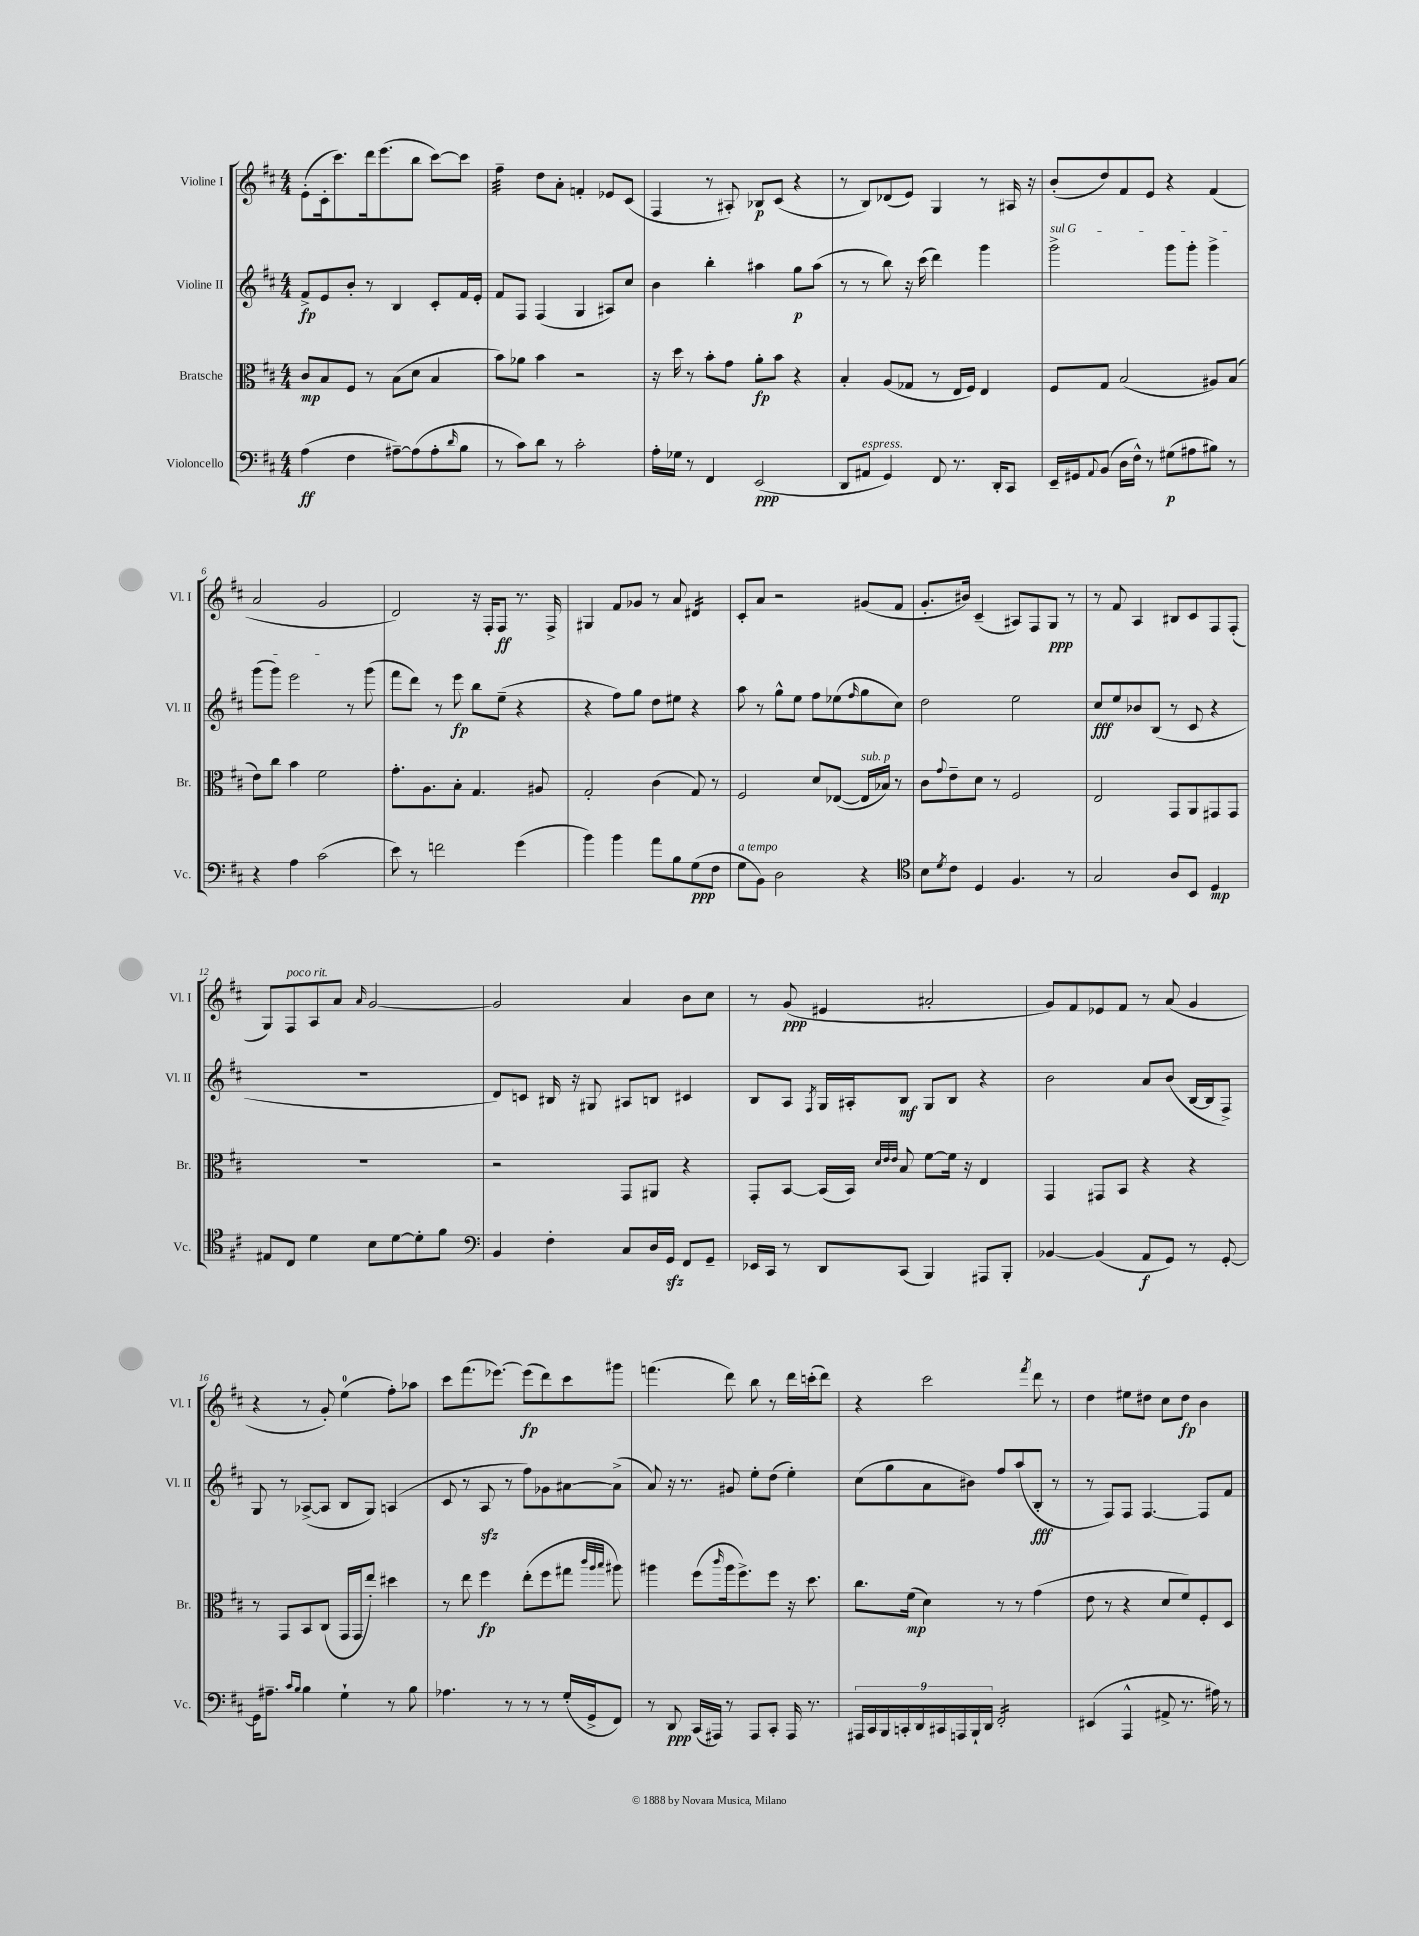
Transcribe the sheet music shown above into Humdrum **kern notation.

**kern	**kern	**kern	**kern
*staff4	*staff3	*staff2	*staff1
*clefF4	*clefC3	*clefG2	*clefG2
*k[f#c#]	*k[f#c#]	*k[f#c#]	*k[f#c#]
*M4/4	*M4/4	*M4/4	*M4/4
(4A\	8c#/L	8f#^/L	(8e'\L
.	8B/	8e/	16c#'\k
.	.	.	8.ccc#\)
4F#\	8F#/J	8b'/J	.
.	8r	8r	16ddd\k
.	.	.	(8.eee\
[8A#~\L)	(8B\L	4B/	.
(8A#\]	8d\J	.	8bb\J
8A#'\	4B/	8c#'/L	[8ccc#\L)
16qqd/	.	.	.
8B\J	.	16f#/L	8ccc#\]J
.	.	16e'/JJ	.
=	=	=	=
8r	8b\L)	8f#/L	4ff#~\
8c#\L)	8a-\J	8F#/J	.
8d\J	4b\	(4F#/	8dd\L
8r	.	.	8a'\J
2c#'\	2r	4G/	4f'/
.	.	8A#/L)	8e-/L
.	.	8cc#/J	(8c#/J
=	=	=	=
16A'\LL	16r	4b\	4F#/
16G-\JJ	16dd\	.	.
8r	8r	.	.
4FF#/	8b'\L	4bb'\	8r
.	8g\J	.	8A#'/)
(2EE/	8a'\L	4aa#\	8B-/L
.	8b\J	.	(8c#/J
.	4r	8gg\L	4r
.	.	(8aa#\J	.
=	=	=	=
8DD/L	4B'/	8r	8r
8AA#/J	.	8r	8B/L)
4GG/)	(8A/L	8bb\)	(8d-/
.	8G-/J	16r	8e/J)
.	.	(16ccc#\	.
8FF#/	8r	4ddd\)	4G/
8.r	16E/LL	.	.
.	16F#/JJ)	.	.
.	4E/	4ggg\	8r
16DD'/LK	.	.	.
8CC#/J	.	.	16A#/
.	.	.	16r
=	=	=	=
16EE~/LL	8F#/L	2ggg^\	(8b'/L
16GG#/J	.	.	.
8qqAA/	.	.	.
(8BB/J	8G/J	.	8dd/)
16D\LL	(2B/	.	8f#/
16F#^^\JJ)	.	.	.
8r	.	.	8e/J
(8G#\L	.	8ggg\L	4r
8A#\	.	8ggg'\J	.
8B#\J)	8A#/L)	4ggg^\	(4f#/
8r	(8B/J	.	.
=	=	=	=
4r	8e\L)	(8ggg\L	2a/
.	8cc#\J	8ggg\J)	.
4A\	4b\	2eee\	.
(2c#\	2f#\	.	2g/
.	.	8r	.
.	.	(8ggg\	.
=	=	=	=
8e\)	8.g'\L	8fff#\L	2d/)
8r	.	8ddd\J)	.
.	8.A\	.	.
2f\	.	8r	.
.	8B'\J	8eee\	.
.	4.G/	8bb\L	16r
.	.	.	16F#'/LK
.	.	(8ee~\J	8F#/J
(4g\	.	4r	8.r
.	8A#/	.	.
.	.	.	16F#^/
=	=	=	=
4b\)	2G'/	4r	4G#/
4b\	.	8ff#\L)	8f#/L
.	.	8gg\J	8g-/J
8a\L	(4c#\	8dd\L	8r
8B\	.	8ee#\J	8a/
(8G\	8G/)	4r	4d#/
8F#\J	8r	.	.
=	=	=	=
8G\L	2F#/	8aa\	8c#'/L
8BB\J)	.	8r	8a/J
2D\	.	8gg^^\L	2r
.	.	8ee\J	.
.	8d/L	8ff#\L	.
.	([8E-/J	(8ee-\	.
.	.	16qqff#/	.
4r	16E-/]LL	8gg\	(8g#/L
.	16B-/JJ)	.	.
.	8r	8cc#\J)	8f#/J
=	=	=	=
*clefC4	*	*	*
8B\L	8c#\L	2dd\	8.g'/L
8qd/	8qqg/	.	.
8c#\J	8e~\	.	.
.	.	.	16b#/Jk)
4D/	8d\J	.	(4c#~/
.	8r	.	.
4.F#/	2F#/	2ee\	8A#/L)
.	.	.	8F#/
.	.	.	8G/J
8r	.	.	8r
=	=	=	=
2G/	2E/	8cc#/L	8r
.	.	8ee/	8f#/
.	.	8b-/	4A/
.	.	(8B/J	.
8A/L	8GG/L	8r	8B#/L
8BB/J	8AA/	8c#/	8c#/
4D/	8GG#/	4r	8F#/
.	8GG#/J	.	(8F#'/J
=	=	=	=
8E#/L	1r	1r	8G/L)
8C#/J	.	.	8F#/
4d\	.	.	8A/
.	.	.	8a/J
.	.	.	16qqa/
8B\L	.	.	[2g/
[8d\	.	.	.
8d'\]	.	.	.
8f#\J	.	.	.
=	=	=	=
*clefF4	*	*	*
4BB/	2r	8d/L)	2g/]
.	.	8c/J	.
4F#'\	.	16B#/	.
.	.	16r	.
.	.	8G#/	.
8C#/L	8GG/L	8A#/L	4a/
16D/L	8AA#/J	8B/J	.
16GG/JJ	.	.	.
8FF#/L	4r	4c#/	8b\L
8GG~/J	.	.	8cc#\J
=	=	=	=
16EE-/LL	8GG'/L	8B/L	8r
16CC#/JJ	.	.	.
8r	[8BB/J	8A/J	(8g/
.	.	8qF#/	.
8DD/L	(16BB/]LL	16G/LL	4e#/
.	16BB/JJ)	16A#'/J	.
.	32qqd/LLL	.	.
.	32qqe/	.	.
.	32qqe/JJJ	.	.
(8CC#/J	8B/	8B/J	.
4BBB/)	[8f#\L	8G/L	2a#'/
.	16f#\]Jk	8B/J	.
.	16r	.	.
8AAA#/L	4E/	4r	.
8BBB'/J	.	.	.
=	=	=	=
[4BB-/	4GG/	2b\	8g/L)
.	.	.	8f#/
(4BB-/]	8GG#/L	.	8e-/
.	8BB/J	.	8f#/J
8AA/L	4r	8a/L	8r
8GG/J)	.	(8b/J	(8a/
8r	4r	[16B/LL	4g/
.	.	16B/]J	.
[8GG'/	.	8F#^/J)	.
=	=	=	=
16GG\]LK	8r	8G/	4r
8.A#~\J	.	.	.
.	8GG/L	8r	.
16qqc#/LL	.	.	.
16qqB/JJ	.	.	.
4B\	8BB/	([8A-^/L	8r
.	(8C#/J	8A-/]J	8g'/)
4G`\	16GG/LL	8B/L	(4ee\
.	16GG/J	.	.
.	8ee'/J)	8G/J)	.
8r	4dd#\	(4A/	8ff#'\L)
8B\	.	.	8aa-\J
=	=	=	=
4.A-\	8r	8c#/	8ccc#\L
.	8ee\	8r	(8.fff#\
.	4ff#\	8A/	.
.	.	.	[8.eee-\J)
8r	.	8r	.
8r	(8ee'\L	8ff#\L)	(8eee-\]L
8r	8ff#\	8g-\	8ddd\)
(16G'/LL	8gg#\J	[8a#\	8ccc#\
16GG^/J	.	.	.
.	32qqccc#/LLL	.	.
.	32qqaa/	.	.
.	32qqbb/JJJ	.	.
8FF#/J)	8aa#\)	(8a#^\]J	8ggg#\J
=	=	=	=
8r	4aa#\	8a/)	(4.fff\
8DD/	.	16r	.
.	.	8.r	.
(16CC#/LL	(8ff#\L	.	.
16AAA#/JJ)	.	.	.
.	16qqccc#/	.	.
8r	16aa#\k	8g#/	8ddd\)
.	8.ff#^\)	.	.
8AAA#/L	.	8ee'\L	8bb\
8CC#'/J	8ff#\J	(8dd\J	8r
16AAA#/	16r	4ee'\)	16ddd\LL
8.r	8.dd\	.	(16ccc'\J
.	.	.	8ddd\J)
=	=	=	=
18AAA#/LL	8.cc#\L	(8cc#\L	4r
18CC#/	.	.	.
18BBB/	.	.	.
.	.	8gg\	.
18CC'/	.	.	.
.	(16f#\Jk	.	.
18DD/	.	.	.
.	4d\)	8a\	2ccc#\
18CC#/	.	.	.
18AAA/	.	.	.
.	.	8b#\J)	.
18BBB`/	.	.	.
18DD/JJ	.	.	.
2FF#'/	8r	8ff#/L	.
.	8r	(8aa/	.
.	.	.	8qfff#/
.	(4g\	8B'/J	8ddd\
.	.	8r	8r
=	=	=	=
(4EE#/	8e\	8r	4dd\
.	8r	8F#/L)	.
4AAA^^/	4r	8F#/J	8ee#\L
.	.	[4.F#/	8dd#\J
8AA#^/	8d/L	.	8cc#\L
8.r	8f#/)	.	8dd#\J
.	8F#'/	8F#/]L	4b\
16A#\)	.	.	.
8r	8D/J	8f#/J	.
==	==	==	==
*-	*-	*-	*-
